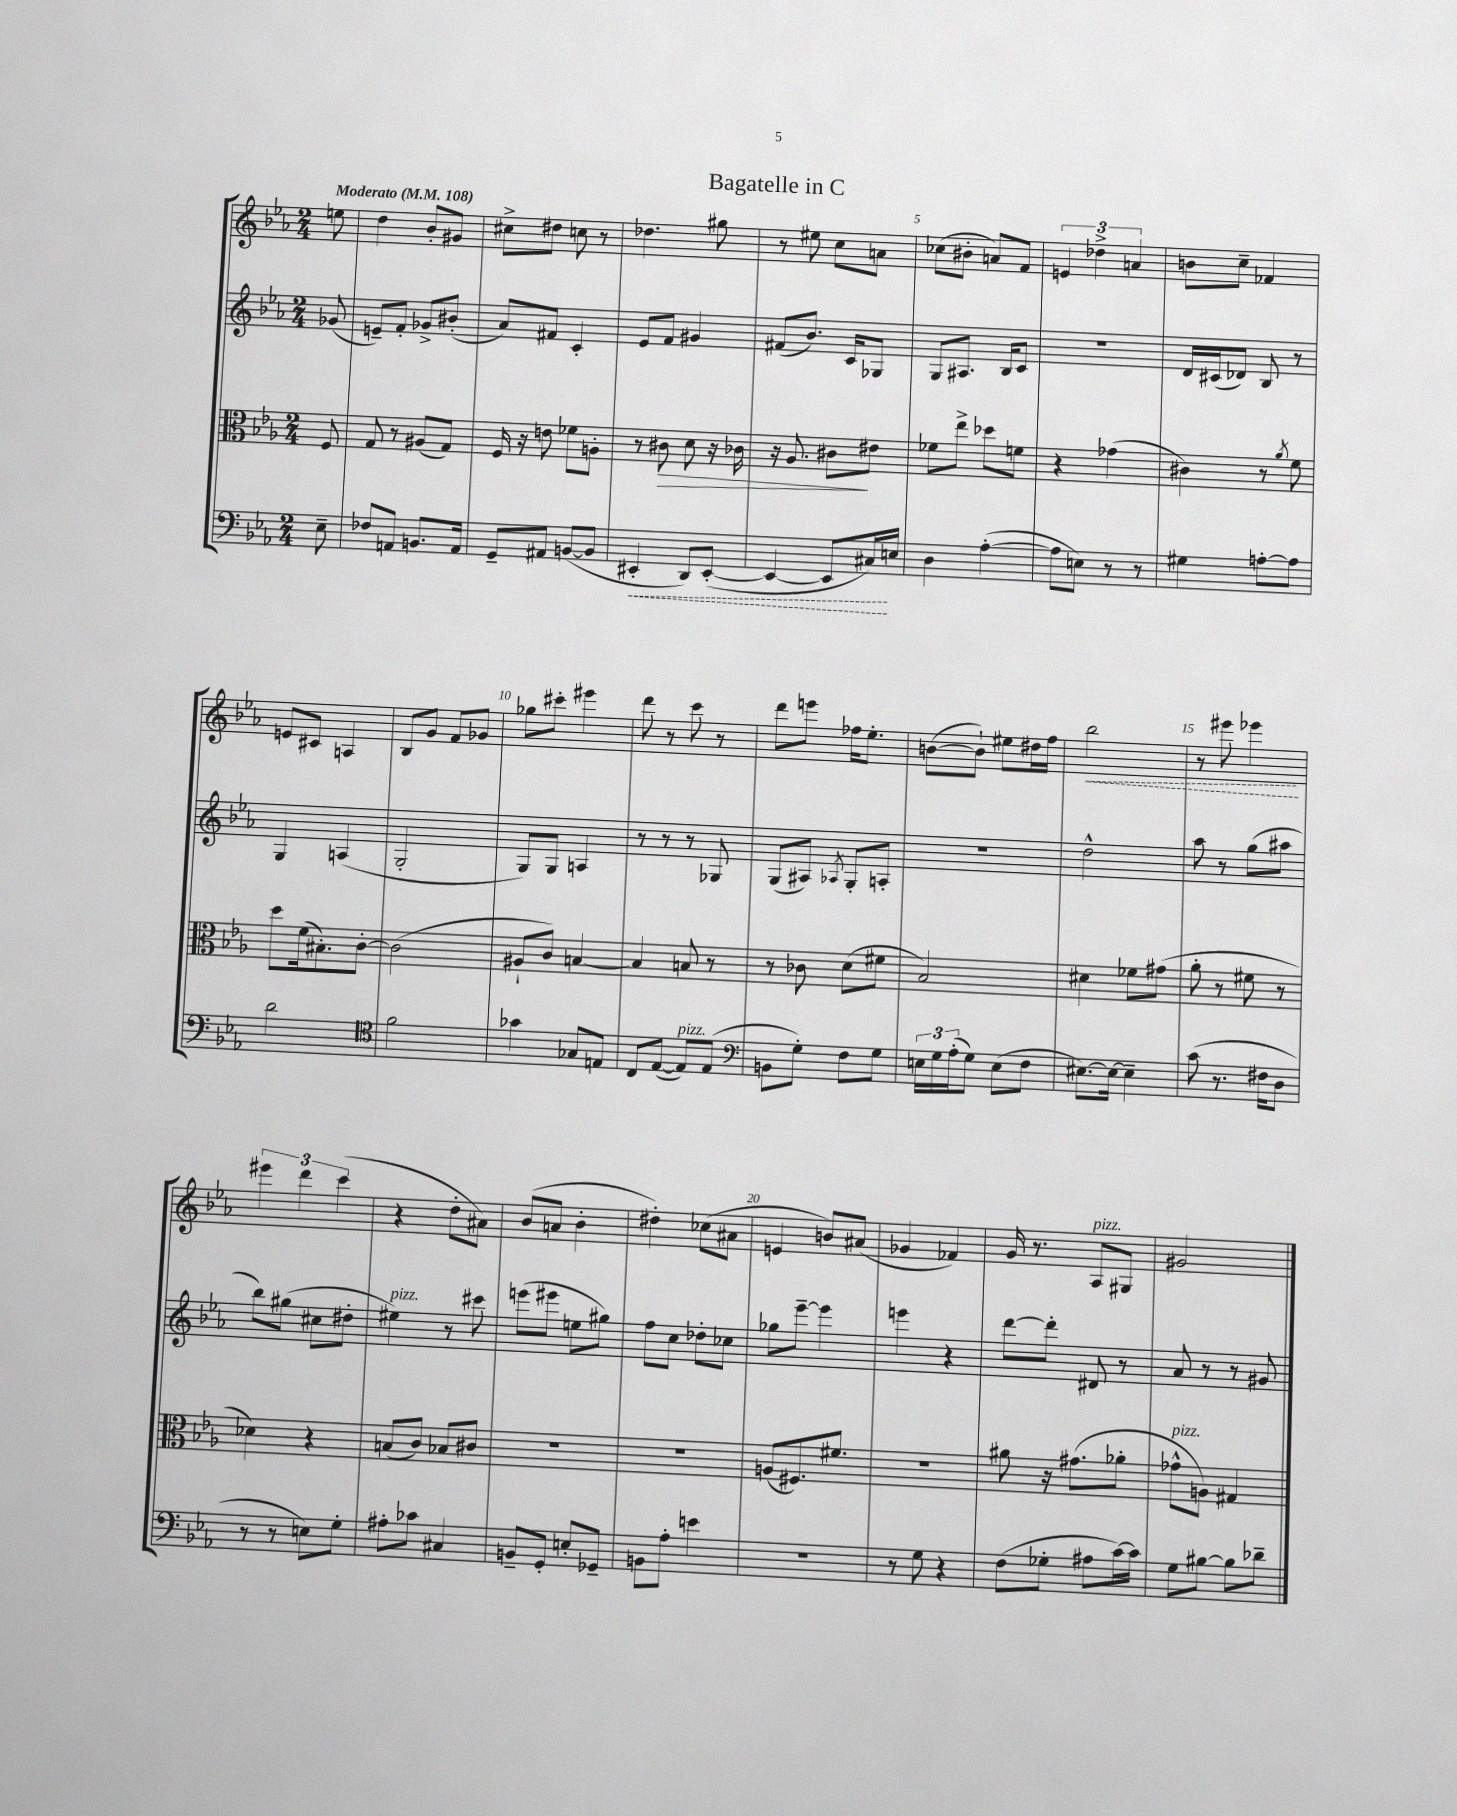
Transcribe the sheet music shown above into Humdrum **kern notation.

**kern	**dynam	**kern	**dynam	**kern	**kern	**dynam
*part4	*part4	*part3	*part3	*part2	*part1	*part1
*staff4	*staff4	*staff3	*staff3	*staff2	*staff1	*staff1
*clefF4	*	*clefC3	*	*clefG2	*clefG2	*
*k[b-e-a-]	*	*k[b-e-a-]	*	*k[b-e-a-]	*k[b-e-a-]	*
*M2/4	*	*M2/4	*	*M2/4	*M2/4	*
*MM108	*	*MM108	*	*MM108	*MM108	*
=	=	=	=	=	=	=
!	!	!	!	!	!LO:TX:a:B:t=Moderato	!
8E-~\	.	8F/	.	(8g-X/	8een\	.
=1	=1	=1	=1	=1	=1	=1
8F-X/L	.	8G/	.	8en~/L)	4dd\	.
8AAn/J	.	8r	.	8f'/J	.	.
8.BBn/L	.	(8A#X/L	.	8g-X^/L	8b-'/L	.
.	.	8G/J)	.	(8b#X'/J	8g#X/J	.
16AA/Jk	.	.	.	.	.	.
=2	=2	=2	=2	=2	=2	=2
8GG~/L	.	16F/	.	8a-/L)	8cc#X^\L	.
.	.	16r	.	.	.	.
8AA#X/J	.	8en\	.	8f#X/J	8dd#X\J	.
([8BBn/L	.	8f-X\L	.	4c'/	8ccn\	.
8BB/J]	.	8An'\J	.	.	8r	.
=3	=3	=3	=3	=3	=3	=3
!	!LO:HP:b	!	!	!	!	!
4EE#X'/	<	8r	.	8e-/L	4.dd-X\	.
!	!	!	!LO:HP:b	!	!	!
.	.	8c#X\	>	8f/J	.	.
8DD/L)	.	8d\	.	4g#X/	.	.
([8EE#'/J	.	16r	.	.	8gg#X\	.
.	.	16c-X\	.	.	.	.
=4	=4	=4	=4	=4	=4	=4
4EE#/_	.	16r	.	(8f#X/L	8r	.
.	.	8.A-/	.	.	.	.
.	.	.	.	8.b-/J)	8ee#X\	.
8EE#/L]	.	8c#X\L	.	.	8cc\L	.
.	.	.	.	16c/KL	.	.
16C#X/L)	.	8e#X\J	]	8G-X/J	8an\J	.
16En/JJ	[	.	.	.	.	.
=5	=5	=5	=5	=5	=5	=5
4D\	.	8f-X\L	.	8G/L	(8cc-X\L	.
.	.	8ee-^\J	.	8.A#X/J	8b#X'\J	.
([4A-'\	.	8dd-X\L	.	.	8an/L)	.
.	.	.	.	16B-/KL	.	.
.	.	8fn\J	.	8c/J	8f/J	.
=6	=6	=6	=6	=6	=6	=6
8A-\L]	.	4r	.	2r	6en/	.
8En\J)	.	.	.	.	.	.
.	.	.	.	.	6dd-X^\	.
8r	.	(4g-X\	.	.	.	.
.	.	.	.	.	6an/	.
8r	.	.	.	.	.	.
=7	=7	=7	=7	=7	=7	=7
4G#X\	.	4c#X\)	.	16d/LL	8bn\L	.
.	.	.	.	(16c#X/J	.	.
.	.	.	.	8d-X/J)	8cc~\J	.
[8An'\L	.	8r	.	8B-/	4f-X/	.
.	.	8qa-/	.	.	.	.
8A\J]	.	8f\	.	8r	.	.
!!LO:LB:g=z
=8	=8	=8	=8	=8	=8	=8
2d\	.	8dd\L	.	4G/	8en/L	.
.	.	(16f\k	.	.	8c#X/J	.
.	.	8.B#X'\)	.	.	.	.
.	.	.	.	(4An/	4An/	.
.	.	[8c'\J	.	.	.	.
=9	=9	=9	=9	=9	=9	=9
*clefC4	*	*	*	*	*	*
2f\	.	(2c\]	.	2G'/	8B-/L	.
.	.	.	.	.	8g/J	.
.	.	.	.	.	8f/L	.
.	.	.	.	.	8g-X/J	.
=10	=10	=10	=10	=10	=10	=10
4g-X\	.	8A#X`/L	.	8G/L)	8gg-X\L	.
.	.	8c/J)	.	8G/J	8ccc#X'\J	.
8G-X/L	.	[4Bn/	.	4An/	4eee#X\	.
8En/J	.	.	.	.	.	.
=11	=11	=11	=11	=11	=11	=11
8C/L	.	4B/]	.	8r	8ddd\	.
([8E-/J	.	.	.	8r	8r	.
!LO:TX:a:i:t=pizz.	!	!	!	!	!	!
8E-/L])	.	8Bn/	.	8r	8ccc\	.
(8E-/J	.	8r	.	8G-X/	8r	.
=12	=12	=12	=12	=12	=12	=12
*clefF4	*	*	*	*	*	*
8BBn\L	.	8r	.	(8G/L	8ddd\L	.
8G'\J)	.	8c-X\	.	8A#X/J)	8eeen\J	.
.	.	.	.	8qA-X/	.	.
8F\L	.	(8d\L	.	8G'/L	16ff-X\KL	.
.	.	.	.	.	8.ee-'\J	.
8G\J	.	8f#X\J	.	8An'/J	.	.
=13	=13	=13	=13	=13	=13	=13
24En\LL	.	2B-/)	.	2r	([8bn\L	.
24G\	.	.	.	.	.	.
(24A-'\J	.	.	.	.	.	.
8G\J)	.	.	.	.	8b`\J])	.
(8E\L	.	.	.	.	8ee#X\L	.
8F\J	.	.	.	.	16dd#X\L	.
.	.	.	.	.	16ff\JJ	.
=14	=14	=14	=14	=14	=14	=14
!	!	!	!	!	!	!LO:HP:b
[8.E#X\L)	.	4d#X\	.	2dd^^\	2bb-\	<
16E#\Jk_	.	.	.	.	.	.
4E#~\]	.	8f-X\L	.	.	.	.
.	.	(8g#X\J	.	.	.	.
=15	=15	=15	=15	=15	=15	=15
(8c\	.	8a-'\	.	8aa-\	8r	.
8.r	.	8r	.	8r	8eee#X\	.
.	.	8f#X\	.	(8gg\L	4eee-X\	.
16F#X\KL	.	.	.	.	.	.
8D\J	.	8r	.	8aa#X\J	.	.
.	.	.	.	.	.	[
!!LO:LB:g=z
=16	=16	=16	=16	=16	=16	=16
8r	.	4d-X\)	.	8bb-\L)	6eee#X\	.
8r	.	.	.	(8gg#X\J	.	.
.	.	.	.	.	6ddd\	.
8En\L)	.	4r	.	8cc#X\L	.	.
.	.	.	.	.	(6ccc\	.
8G'\J	.	.	.	8dd#X'\J	.	.
=17	=17	=17	=17	=17	=17	=17
!	!	!	!	!LO:TX:a:i:t=pizz.	!	!
8A#X'\L	.	(8Bn/L	.	4ee#X\)	4r	.
8c-X\J	.	8c/J)	.	.	.	.
4C#X/	.	8B-X/L	.	8r	8dd'\L	.
.	.	8c#X/J	.	8ccc#X\	8a#X\J)	.
=18	=18	=18	=18	=18	=18	=18
8BBn~/L	.	2r	.	(8eeen\L	(8b-/L	.
8GG'/J	.	.	.	8eee#X\J	8an/J	.
8En'/L	.	.	.	8een\L	4b-'\	.
8GG-X~/J	.	.	.	8gg#X\J)	.	.
=19	=19	=19	=19	=19	=19	=19
8BBn\L	.	2r	.	8ff\L	4dd#X'\)	.
8A-'\J	.	.	.	8cc\J	.	.
4en\	.	.	.	8dd-X'\L	(8cc-X\L	.
.	.	.	.	8cc-X\J	8a#X\J	.
=20	=20	=20	=20	=20	=20	=20
2r	.	(8An/L	.	8gg-X\L	4en/	.
.	.	8.F#X/)	.	[8eee-~\J	.	.
.	.	.	.	4eee-\]	8bn/L)	.
.	.	8.f#X/J	.	.	.	.
.	.	.	.	.	(8a#X/J	.
=21	=21	=21	=21	=21	=21	=21
8r	.	2r	.	4eeen\	4g-X/	.
8G\	.	.	.	.	.	.
4r	.	.	.	4r	4f-X/)	.
=22	=22	=22	=22	=22	=22	=22
(8F\L	.	8a#X\	.	[8ddd\L	16g/	.
.	.	.	.	.	8.r	.
8G-X'\J	.	16r	.	8ddd'\J]	.	.
.	.	(8.g#X\L	.	.	.	.
!	!	!	!	!	!LO:TX:a:i:t=pizz.	!
8A#X\L	.	.	.	8d#X/	8A-/L	.
[16c\L)	.	8a-X'\J	.	8r	8G#X/J	.
16c\JJ]	.	.	.	.	.	.
=23	=23	=23	=23	=23	=23	=23
!	!	!LO:TX:a:i:t=pizz.	!	!	!	!
8G\L	.	8g-X^^\L	.	8a-/	2g#X/	.
[8B#X\J	.	8An\J)	.	8r	.	.
8B#\L]	.	4G#X/	.	8r	.	.
8d-X~\J	.	.	.	8g#X/	.	.
==	==	==	==	==	==	==
*-	*-	*-	*-	*-	*-	*-
